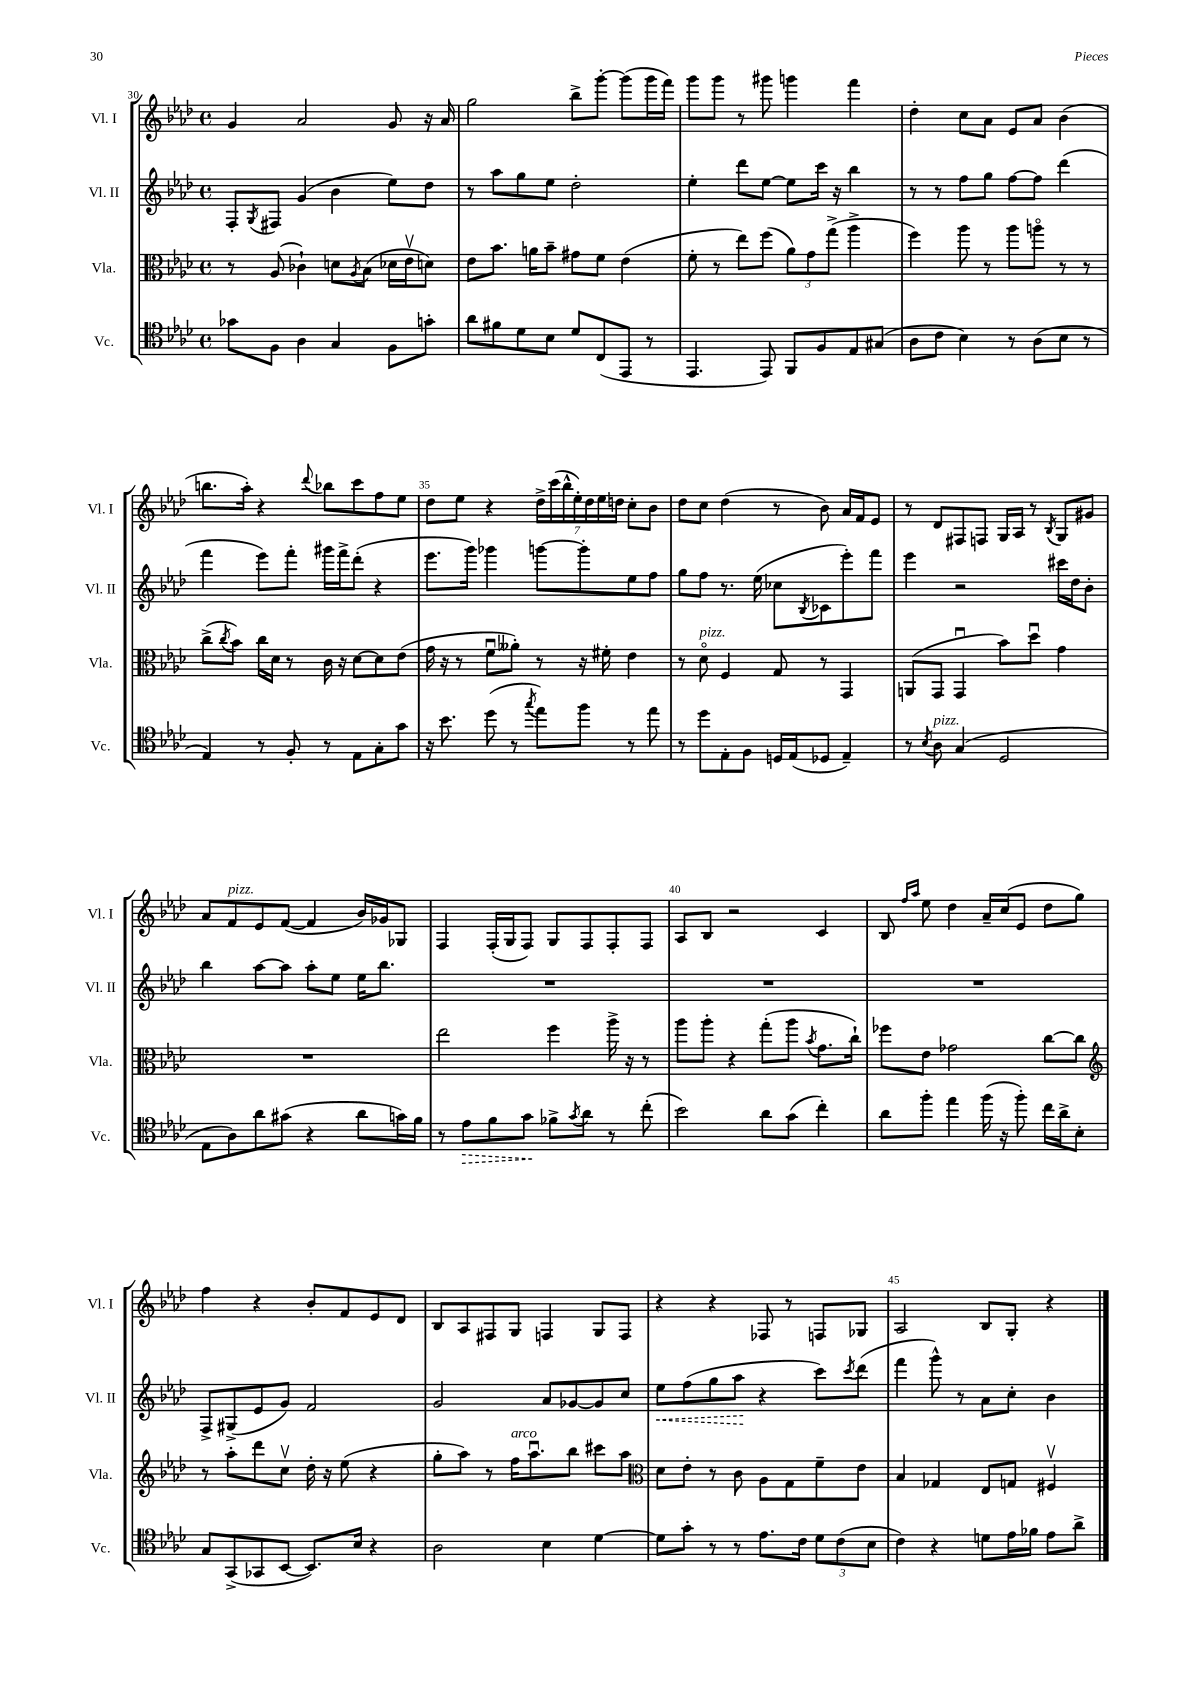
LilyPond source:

<<
\new StaffGroup <<
\new Staff = "s0" \with { instrumentName = "Vl. I" shortInstrumentName = "Vl. I" } {
    \clef treble \key aes \major \defaultTimeSignature \time 4/4
    g'4 aes'2 g'8 r16 aes'16 |
    g''2 bes''8-> g'''8~-. g'''8( g'''16 f'''16) |
    g'''8 g'''8 r8 gis'''8 g'''4 f'''4 |
    des''4-. c''8 aes'8 ees'8 aes'8 bes'4( |
    b''8. aes''16-.) r4 \appoggiatura { des'''8 } bes''8 c'''8 f''8 ees''8 |
    des''8 ees''8 r4 \tuplet 7/4 { des''16-> c'''16( bes''16-^ ees''16-.) des''16 ees''16 d''16 } c''8-. bes'8 |
    des''8 c''8 des''4( r8 bes'8) aes'16 f'16 ees'8 |
    r8 des'8 fis8 f8 g16 aes16 r8 \acciaccatura { bes8 } g8 gis'8 |
    aes'8 f'8^\markup { \italic "pizz." } ees'8 f'8~( f'4 bes'16) ges'16 ges8 |
    f4 f16-.( g16 f8) g8 f8 f8-. f8 |
    aes8 bes8 r2 c'4 |
    bes8 \grace { f''16 aes''16 } ees''8 des''4 aes'16-- c''16( ees'8 des''8 g''8) |
    f''4 r4 bes'8-. f'8 ees'8 des'8 |
    bes8 aes8 fis8 g8 f4 g8 f8 |
    r4 r4 fes8 r8 f8 ges8 |
    aes2 bes8 g8-. r4 \bar "|." |
}
\new Staff = "s1" \with { instrumentName = "Vl. II" shortInstrumentName = "Vl. II" } {
    \clef treble \key aes \major \defaultTimeSignature \time 4/4
    f8-. \acciaccatura { g8 } fis8 g'4( bes'4 ees''8) des''8 |
    r8 aes''8 g''8 ees''8 des''2-. |
    ees''4-. des'''8 ees''8~ ees''8 c'''16 r16 bes''4 |
    r8 r8 f''8 g''8 f''8~ f''8 des'''4( |
    f'''4 ees'''8) f'''8-. gis'''16 f'''16-> des'''8-.( r4 |
    ees'''8. g'''16) ges'''4 g'''8~ g'''8-. ees''8 f''8 |
    g''8 f''8 r8. ees''16( ces''8 \acciaccatura { bes8 } ces'8 ees'''8-.) f'''8 |
    ees'''4 r2 cis'''16 des''16 bes'8-. |
    bes''4 aes''8~ aes''8 aes''8-. ees''8 ees''16 bes''8. |
    R1 |
    R1 |
    R1 |
    f8-> gis8->( ees'8 g'8) f'2 |
    g'2 aes'8 ges'8~ ges'8 c''8 |
    \once \override Hairpin.style = #'dashed-line ees''8\< f''8( g''8 aes''8\! r4 c'''8) \acciaccatura { c'''8 } des'''8( |
    f'''4 g'''8-^) r8 aes'8 c''8-. bes'4 \bar "|." |
}
\new Staff = "s2" \with { instrumentName = "Vla." shortInstrumentName = "Vla." } {
    \clef alto \key aes \major \defaultTimeSignature \time 4/4
    r8 aes8( ces'4-!) d'8 \acciaccatura { aes8 } bes8( des'16 ees'16\upbow d'8) |
    ees'8 bes'8. a'16 bes'8-- gis'8 f'8 ees'4( |
    f'8-. r8 ees''8) f''8( \tuplet 3/2 { aes'8) g'8 g''8->( } aes''4-> |
    f''4) aes''8 r8 aes''8 a''8\flageolet r8 r8 |
    c''8->( \acciaccatura { c''8 } bes'8) c''16 des'16 r8 c'16 r16 des'8~ des'8 ees'8( |
    g'16 r16 r8 f'8\downbow aeses'8-.) r8 r16 fis'16-. ees'4 |
    r8 des'8\flageolet^\markup { \italic "pizz." } f4 g8 r8 g,4 |
    a,8( g,8 g,4\downbow bes'8) des''8\downbow g'4 |
    R1 |
    ees''2 f''4 aes''16-> r16 r8 |
    aes''8 aes''8-. r4 g''8-.( aes''8 \acciaccatura { bes'8 } g'8. c''16-!) |
    fes''8 ees'8 ges'2 c''8~ c''8 |
    \clef treble r8 aes''8-. des'''8 c''8\upbow des''16-. r16 ees''8( r4 |
    g''8-. aes''8) r8 f''16^\markup { \italic "arco" } aes''8.\downbow bes''8 cis'''8 aes''8 |
    \clef alto des'8 ees'8-. r8 c'8 aes8 g8 f'8-- ees'8 |
    bes4 ges4 ees8 g8 fis4\upbow \bar "|." |
}
\new Staff = "s3" \with { instrumentName = "Vc." shortInstrumentName = "Vc." } {
    \clef tenor \key aes \major \defaultTimeSignature \time 4/4
    ges'8 f8 aes4 g4 f8 g'8-. |
    aes'8 fis'8 des'8 bes8 des'8 c8( ees,8 r8 |
    ees,4. ees,8) f,8 f8 ees8 gis8( |
    aes8 c'8 bes4) r8 aes8( bes8 r8 |
    ees4) r8 f8-. r8 ees8 g8-. g'8 |
    r16 bes'8. des''8( r8 \acciaccatura { g''8 } ees''8) f''8 r8 ees''8 |
    r8 des''8 ees8-. f8 d16 ees16( des8 ees4--) |
    r8 \acciaccatura { bes8 } aes8^\markup { \italic "pizz." } g4( des2 |
    ees8 aes8) aes'8 gis'8( r4 aes'8 g'16) f'16 |
    r8 \once \override Hairpin.style = #'dashed-line ees'8\> f'8 g'8\! fes'8-> \acciaccatura { g'8 } aes'8 r8 c''8-.( |
    bes'2) aes'8 g'8( c''4-.) |
    aes'8 f''8-. ees''4 f''16( r16 f''8-.) c''16 aes'16-> bes8-. |
    g8 g,8->( ges,8 bes,8~ bes,8.) bes16 r4 |
    aes2 bes4 des'4~ |
    des'8 g'8-. r8 r8 ees'8. c'16 \tuplet 3/2 { des'8 c'8( bes8 } |
    c'4) r4 d'8 ees'16 fes'16 ees'8 aes'8-> \bar "|." |
}
>>
>>
\layout { \context { \Score currentBarNumber = #30 \override BarNumber.break-visibility = ##(#f #t #t) barNumberVisibility = #(every-nth-bar-number-visible 5) } }
